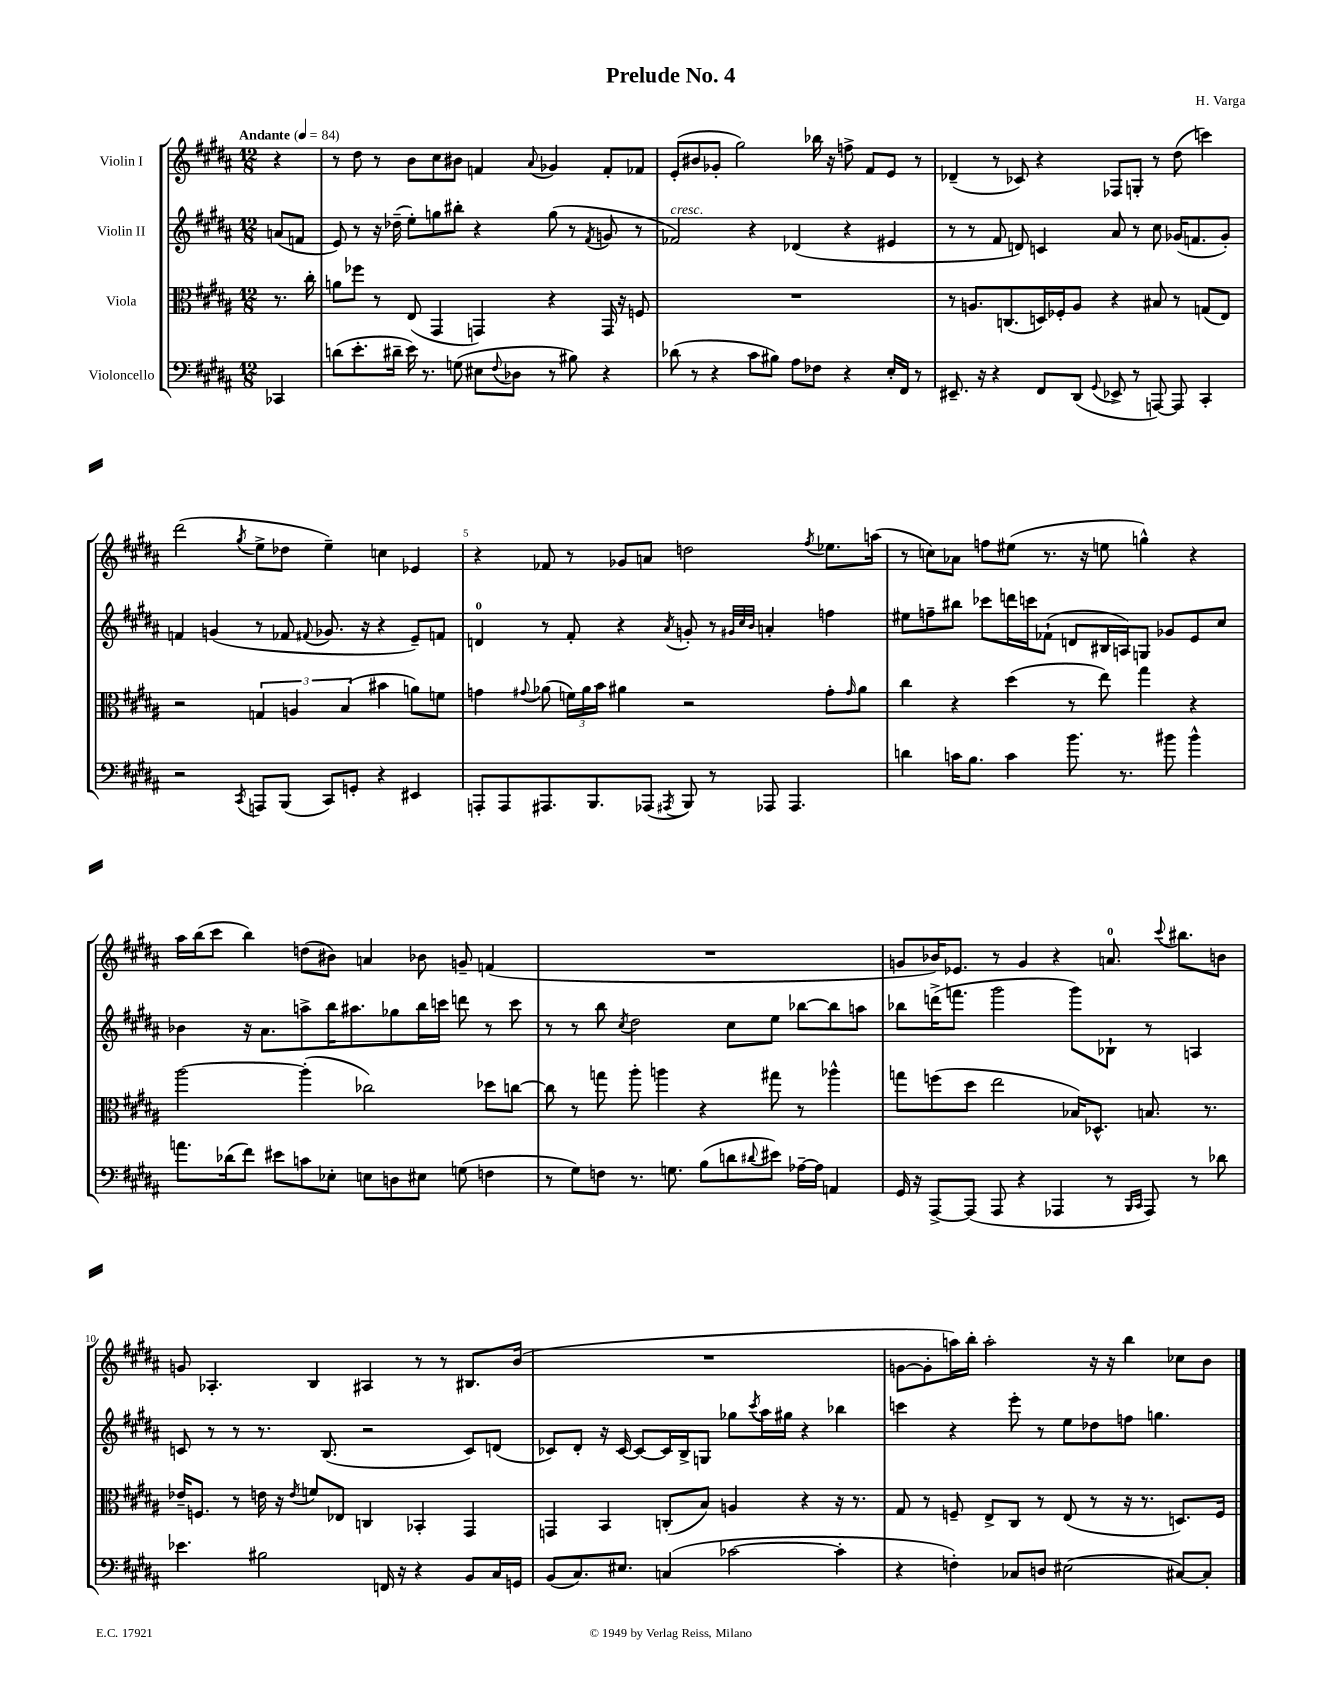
\header { title = "Prelude No. 4" composer = "H. Varga" }
<<
\new StaffGroup <<
\new Staff = "s0" \with { instrumentName = "Violin I" } {
    \clef treble \key b \major \numericTimeSignature \time 12/8 \partial 4 \tempo "Andante" 4 = 84
    r4 |
    r8 dis''8 r8 b'8 cis''8 bis'8 f'4 \appoggiatura { ais'8 } ges'4 f'8-. fes'8 |
    e'8-.( bis'8 ges'8-. gis''2) bes''16 r16 f''8-> fis'8 e'8 r8 |
    des'4--( r8 ces'8) r4 fes8 g8-. r8 dis''8( c'''4) |
    dis'''2( \acciaccatura { gis''8 } e''8-> des''8 e''4--) c''4 ees'4 |
    r4 fes'8 r8 ges'8 a'8 d''2 \acciaccatura { fis''8 } ees''8. a''16( |
    r8 c''8) aes'8 f''8 eis''8( r8. r16 e''8 g''4-^) r4 |
    ais''16 b''16( cis'''8 b''4) d''8( bis'8) a'4 bes'8 g'8-- f'4( |
    R1. |
    g'8 bes'16) ees'8. r8 g'4 r4 a'8.-0 \appoggiatura { cis'''8 } bis''8. b'8 |
    g'8 aes4.-. b4 ais4 r8 r8 bis8. b'16( |
    R1. |
    g'8~ g'8-. a''16) b''16-. a''2-. r16 r16 b''4 ces''8 b'8 \bar "|." |
}
\new Staff = "s1" \with { instrumentName = "Violin II" } {
    \clef treble \key b \major \numericTimeSignature \time 12/8 \partial 4
    a'8( f'8 |
    e'8) r8 r16 des''16--( e''8-.) g''8 bis''8-. r4 g''8( r8 \acciaccatura { fis'8 } g'8 r8 |
    fes'2^\markup { \italic "cresc." }) r4 des'4( r4 eis'4 |
    r8 r8 fis'8 d'8) c'4 ais'8 r8 cis''8 ges'16( f'8. ges'8-.) |
    f'4 g'4( r8 fes'8 \appoggiatura { fis'8 } ges'8. r16 r4 e'8--) f'8 |
    d'4-0 r8 fis'8-. r4 \acciaccatura { ais'8 } g'8-. r8 \grace { gis'32 cis''32 b'32 } a'4-. f''4 |
    eis''8 f''8-- bis''8 ces'''8 d'''16 c'''16 fes'8-!( d'8 bis16 a16) g8 ges'8 e'8 cis''8 |
    bes'4 r16 ais'8. a''8-> b''16 ais''8. ges''8 b''16 c'''16 d'''8 r8 c'''8 |
    r8 r8 b''8 \acciaccatura { cis''8 } dis''2 cis''8 e''8 bes''8~ bes''8 a''8 |
    bes''8 d'''16->( f'''8. gis'''2 gis'''8) bes8-! r8 a4 |
    c'8 r8 r8 r8. b8.( r2 c'8) d'8( |
    ces'8) dis'8-. r16 ces'16~ ces'8~ ces'16 b16-> g8 ges''8 \acciaccatura { cis'''8 } ais''16 gis''16 r4 bes''4 |
    c'''4 r4 e'''8-. r8 e''8 des''8 f''8 g''4. \bar "|." |
}
\new Staff = "s2" \with { instrumentName = "Viola" } {
    \clef alto \key b \major \numericTimeSignature \time 12/8 \partial 4
    r8. cis''16-. |
    a'8 fes''8 r8 e8( gis,4 g,4) r4 g,16 r16 f8 |
    R1. |
    r8 a8. c8.( d16) fes16-. a8 r4 bis8 r8 g8( e8) |
    r2 \tuplet 3/2 { g4 a4 b4( } bis'4 a'8) f'8 |
    g'4 \appoggiatura { gis'8 } aes'8( \tuplet 3/2 { f'16) aes'16 b'16 } ais'4 r2 gis'8-. \grace { gis'16 } ais'8 |
    cis''4 r4 dis''4( r8 e''8) gis''4 r4 |
    ais''2~ ais''4-.( ces''2) des''8 c''8~ |
    c''8 r8 g''8 ais''8-. a''4 r4 gis''8 r8 aes''4-^ |
    g''8 f''8( dis''8 e''2 bes16) des8.-^ b8. r8. |
    ees'16-- f8. r8 e'16 r16 \acciaccatura { e'8 } f'8 ees8 c4 bes,4-. gis,4 |
    g,4 b,4 c8-.( b8) a4 r4 r16 r8. |
    gis8 r8 f8-- e8-> cis8 r8 e8( r8 r16 r8. d8.) f16 \bar "|." |
}
\new Staff = "s3" \with { instrumentName = "Violoncello" } {
    \clef bass \key b \major \numericTimeSignature \time 12/8 \partial 4
    ces,4 |
    d'8( e'8.-. dis'16-- e'16) r8. g8( eis8 \appoggiatura { fis8 } des8 r8 bis8) r4 |
    des'8( r8 r4 cis'8 bis8) ais8 fes8 r4 e16-. fis,16 r8 |
    eis,8.-- r16 r4 fis,8 dis,8( \appoggiatura { gis,8 } ees,8-> r8 a,,8~) a,,8 cis,4-. |
    r2 \acciaccatura { cis,8 } a,,8 b,,8( cis,8) g,8-. r4 eis,4 |
    a,,8-. a,,8 ais,,8. b,,8. aes,,8( \acciaccatura { ais,,8 } b,,8) r8 aes,,8 aes,,4. |
    d'4 c'16 b8. c'4 b'8. r8. bis'8 bis'4-^ |
    a'8. des'16( fis'8) eis'8 c'8 ees8-. e8 d8 eis8 g8( f4 |
    r8 gis8) f8 r8. g8. b8( d'8 \appoggiatura { dis'8 } eis'8) aes16~-- aes16 a,4 |
    gis,16 r16 ais,,8~-> ais,,8( ais,,8 r4 aes,,4 r8 \grace { b,,16 cis,16 } aes,,8) r8 des'8 |
    ees'4. bis2 f,16 r16 r4 b,8 cis16 g,16 |
    b,8( cis8.) eis8. c4( ces'2~ ces'4-. |
    r4 f4-.) ces8 d8 eis2( cis8~) cis8-. \bar "|." |
}
>>
>>
\layout { \context { \Score \override BarNumber.break-visibility = ##(#f #t #t) barNumberVisibility = #(every-nth-bar-number-visible 5) } }
